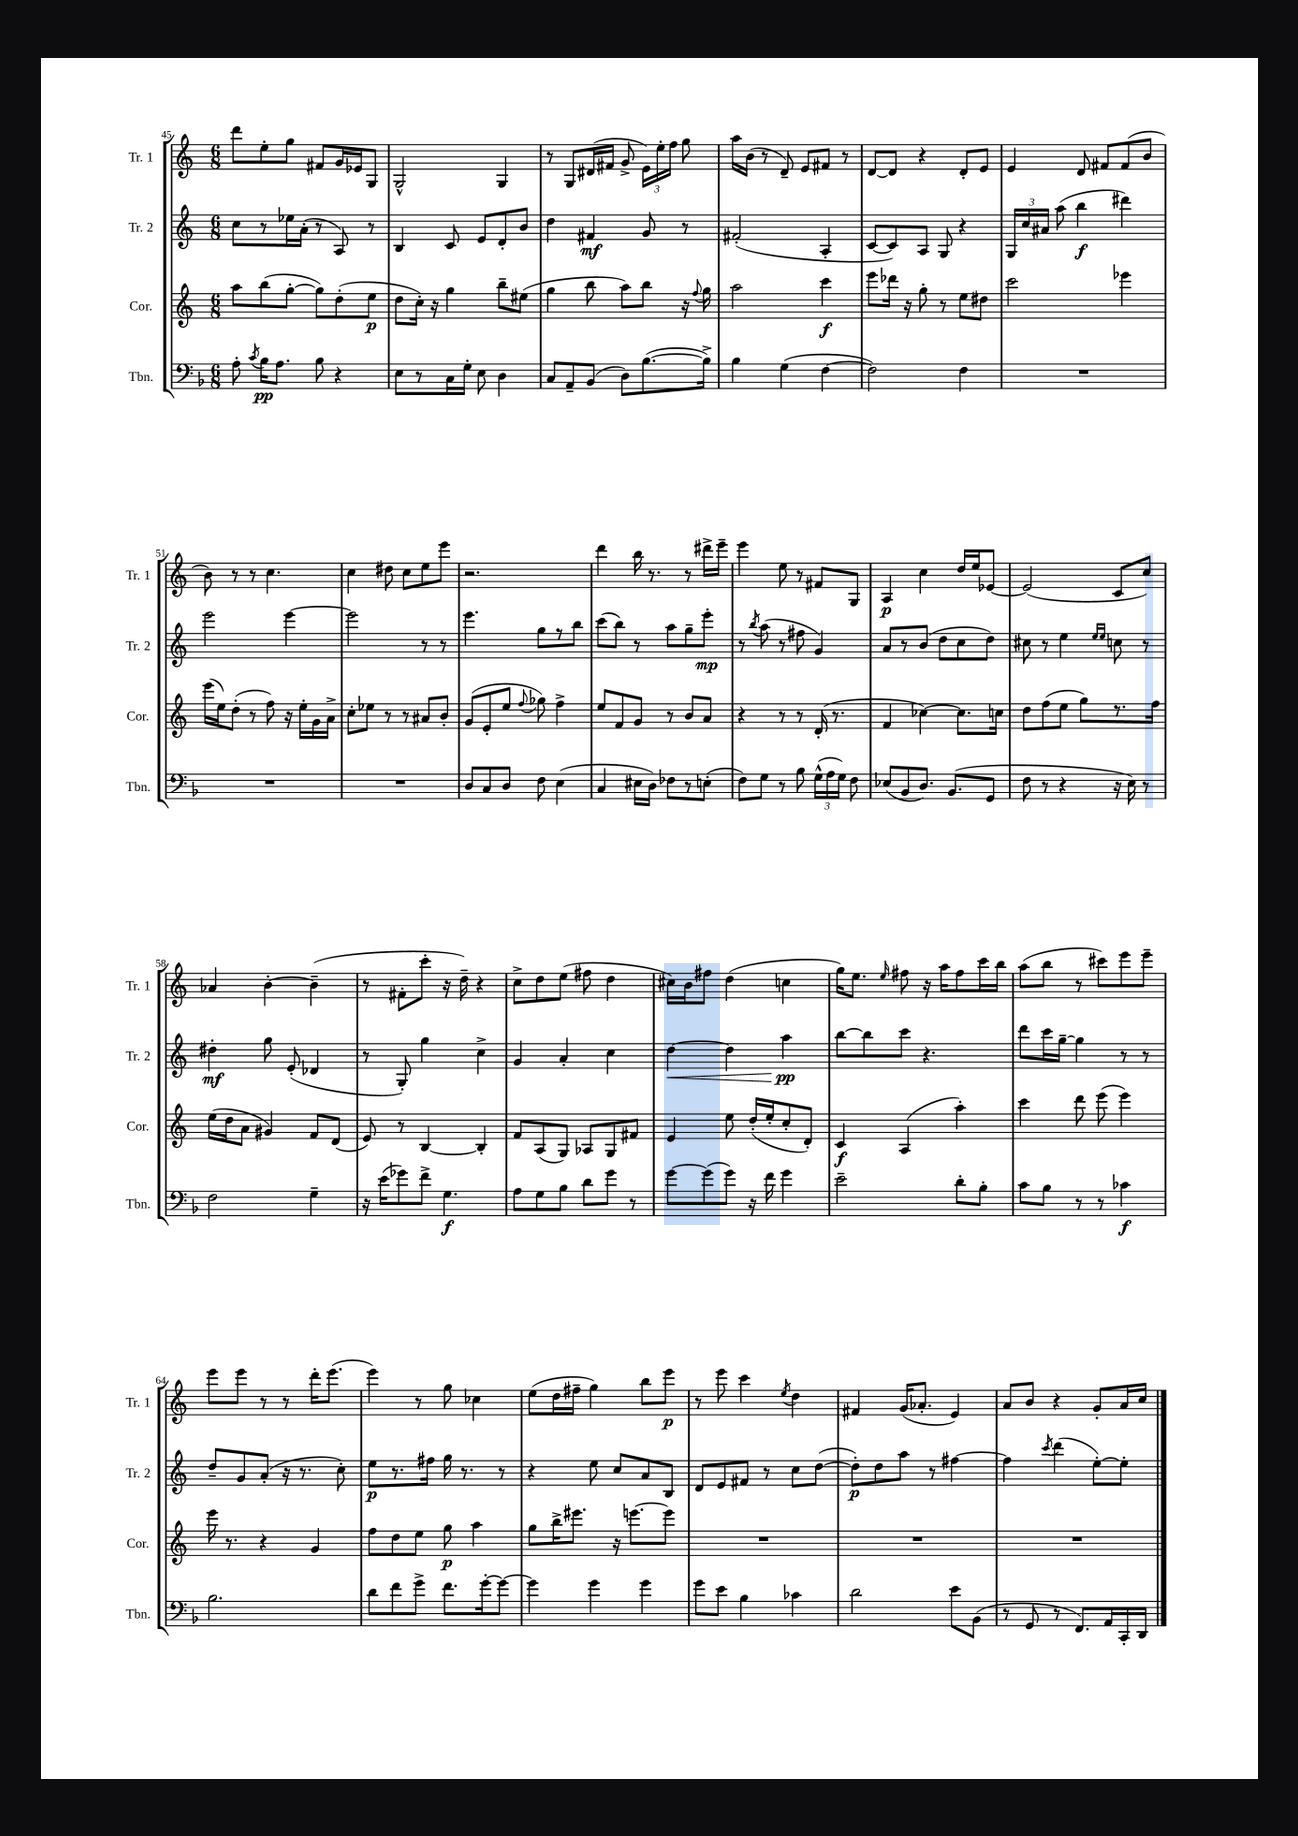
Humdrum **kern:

**kern	**dynam	**kern	**dynam	**kern	**dynam	**kern	**dynam
*part4	*part4	*part3	*part3	*part2	*part2	*part1	*part1
*staff4	*staff4	*staff3	*staff3	*staff2	*staff2	*staff1	*staff1
*I"Tbn.	*	*I"Cor.	*	*I"Tr. 2	*	*I"Tr. 1	*
*I'Tbn.	*	*I'Cor.	*	*I'Tr. 2	*	*I'Tr. 1	*
*clefF4	*	*clefG2	*	*clefG2	*	*clefG2	*
*k[b-]	*	*k[]	*	*k[]	*	*k[]	*
*M6/8	*	*M6/8	*	*M6/8	*	*M6/8	*
=45	=45	=45	=45	=45	=45	=45	=45
8A'\	.	8aa\L	.	8cc\L	.	8ddd\L	.
8qc/	.	.	.	.	.	.	.
16B-\KL	pp	(8bb\	.	8r	.	8ee'\	.
8.A\J	.	.	.	.	.	.	.
.	.	[8gg'\J	.	16ee-X\L	.	8gg\J	.
.	.	.	.	(16a'\JJ	.	.	.
8B-\	.	8gg\L])	.	8r	.	8f#X/L	.
4r	.	(8dd'\	.	8A/)	.	16g/L	.
.	.	.	.	.	.	16e-X/J	.
.	.	8ee\J	p	8r	.	8G/J	.
=46	=46	=46	=46	=46	=46	=46	=46
8E\L	.	8dd\L	.	4B/	.	2G^^/	.
8r	.	16cc'\Jk)	.	.	.	.	.
.	.	16r	.	.	.	.	.
16C\L	.	4gg\	.	8c/	.	.	.
16G'\JJ	.	.	.	.	.	.	.
8E\	.	.	.	8e/L	.	.	.
4D\	.	8bb~\L	.	8d'/	.	4G/	.
.	.	(8ee#X\J	.	8b/J	.	.	.
=47	=47	=47	=47	=47	=47	=47	=47
8C/L	.	4gg\	.	4dd\	.	8r	.
8AA~/	.	.	.	.	.	8G/L	.
(8BB-/J	.	8bb\	.	4f#X/	mf	(16d#X/L	.
.	.	.	.	.	.	16f#X/JJ	.
8D\L)	.	8aa\L)	.	.	.	8g^/	.
([8.B-\	.	8bb\J	.	8g/	.	24e\LL)	.
.	.	.	.	.	.	24ee'\	.
.	.	.	.	.	.	24ff\JJ	.
.	.	16r	.	8r	.	8gg\	.
.	.	8qqff/	.	.	.	.	.
16B-^\Jk])	.	16gg\	.	.	.	.	.
=48	=48	=48	=48	=48	=48	=48	=48
4B-\	.	2aa\	.	(2f#X'/	.	16aa\LL	.
.	.	.	.	.	.	(16b\JJ	.
.	.	.	.	.	.	8r	.
(4G\	.	.	.	.	.	8d~/)	.
.	.	.	.	.	.	8e/L	.
[4F\	.	4ccc\	f	4A'/	.	8f#X/J	.
.	.	.	.	.	.	8r	.
=49	=49	=49	=49	=49	=49	=49	=49
2F\])	.	8eee\L	.	[8c/L	.	[8d/L	.
.	.	16ddd-X\Jk	.	8c/])	.	8d/J]	.
.	.	16r	.	.	.	.	.
.	.	8gg'\	.	8A/J	.	4r	.
.	.	8r	.	8G/	.	.	.
4F\	.	8ee\L	.	4r	.	8d'/L	.
.	.	8dd#X\J	.	.	.	8e/J	.
=50	=50	=50	=50	=50	=50	=50	=50
2.r	.	2ccc\	.	24G/LL	.	4e/	.
.	.	.	.	24cc/	.	.	.
.	.	.	.	24a#X/JJ	.	.	.
.	.	.	.	(8aa\	.	.	.
.	.	.	.	4bb\	f	8d/	.
.	.	.	.	.	.	8f#X/L	.
.	.	4eee-X\	.	4ddd#X\)	.	(8f#/	.
.	.	.	.	.	.	8b/J	.
!!LO:LB:g=z
=51	=51	=51	=51	=51	=51	=51	=51
2.r	.	(16eee\LL	.	2eee\	.	8b\)	.
.	.	16ee\J)	.	.	.	.	.
.	.	(8dd'\J	.	.	.	8r	.
.	.	8r	.	.	.	8r	.
.	.	8ff\)	.	.	.	4.cc\	.
.	.	16r	.	[4eee\	.	.	.
.	.	16ee'\LL	.	.	.	.	.
.	.	16g\	.	.	.	.	.
.	.	16a^\JJ	.	.	.	.	.
=52	=52	=52	=52	=52	=52	=52	=52
2.r	.	8cc'\L	.	2eee\]	.	4cc\	.
.	.	8ee-X\J	.	.	.	.	.
.	.	8r	.	.	.	8dd#X\	.
.	.	8r	.	.	.	8cc\L	.
.	.	8a#X/L	.	8r	.	8ee\	.
.	.	8b'/J	.	8r	.	8eee\J	.
=53	=53	=53	=53	=53	=53	=53	=53
8D/L	.	(8g/L	.	4.eee\	.	2.r	.
8C/	.	8e'/	.	.	.	.	.
8D/J	.	8ee/J	.	.	.	.	.
.	.	8qqff/	.	.	.	.	.
8F\	.	8gg-X\)	.	8gg\L	.	.	.
(4E\	.	4ff^\	.	8r	.	.	.
.	.	.	.	8bb\J	.	.	.
=54	=54	=54	=54	=54	=54	=54	=54
4C/	.	8ee/L	.	(8ccc\L	.	4ddd\	.
.	.	8f/	.	8bb\J)	.	.	.
16E#X\LL	.	8g/J	.	8r	.	16bb\	.
16D\JJ)	.	.	.	.	.	8.r	.
8F-X\L	.	8r	.	8aa\L	.	.	.
8r	.	8b/L	.	8gg~\	.	8r	.
(8En'\J	.	8a/J	.	8eee'\J	mp	16ddd#X^\LL	.
.	.	.	.	.	.	16eee~\JJ	.
=55	=55	=55	=55	=55	=55	=55	=55
8F\L)	.	4r	.	8r	.	4eee\	.
.	.	.	.	8qbb/	.	.	.
8G\J	.	.	.	(8aa\	.	.	.
8r	.	8r	.	8r	.	8ee\	.
8B-\	.	8r	.	8ff#X\	.	8r	.
(24G^^\LL	.	(16d'/	.	4g/)	.	8f#X/L	.
24A\	.	.	.	.	.	.	.
.	.	8.r	.	.	.	.	.
24G\JJ)	.	.	.	.	.	.	.
8F\	.	.	.	.	.	8G/J	.
=56	=56	=56	=56	=56	=56	=56	=56
(8E-X/L	.	4f/	.	8a/L	.	4A/	p
8BB-/	.	.	.	8r	.	.	.
8.D/J)	.	[4cc-X\)	.	(8b/J	.	4cc\	.
.	.	.	.	8dd\L	.	.	.
(8.BB-/L	.	.	.	.	.	.	.
.	.	8.cc-\L]	.	8cc\	.	16dd/LL	.
.	.	.	.	.	.	16ee/J	.
8GG/J	.	.	.	8dd\J)	.	[8e-X/J	.
.	.	16ccn\Jk	.	.	.	.	.
=57	=57	=57	=57	=57	=57	=57	=57
8F\	.	8dd\L	.	8cc#X\	.	(2e-/]	.
8r	.	(8ff\	.	8r	.	.	.
4r	.	8ee\J	.	4ee\	.	.	.
.	.	8gg\L)	.	.	.	.	.
.	.	.	.	16qqee/LL	.	.	.
.	.	.	.	16qqee/JJ	.	.	.
16r	.	8.r	.	8ccn\	.	8c/L	.
16E\)	.	.	.	.	.	.	.
8r	.	.	.	8r	.	8cc/J)	.
.	.	16ff\Jk	.	.	.	.	.
!!LO:LB:g=z
=58	=58	=58	=58	=58	=58	=58	=58
2F\	.	(16ee\LL	.	4dd#X'\	mf	4a-X/	.
.	.	16dd\J	.	.	.	.	.
.	.	8a\J	.	.	.	.	.
.	.	4g#X/)	.	8gg\	.	[4b'\	.
.	.	.	.	(8e'/	.	.	.
4G~\	.	8f/L	.	4d-X/	.	(4b~\]	.
.	.	(8d/J	.	.	.	.	.
=59	=59	=59	=59	=59	=59	=59	=59
16r	.	8e/)	.	8r	.	8r	.
(16e\KL	.	.	.	.	.	.	.
8g-X\)	.	8r	.	8G'/)	.	8f#X'\L	.
8f^\J	.	[4B/	.	4gg\	.	8ccc'\J	.
4.G\	f	.	.	.	.	16r	.
.	.	.	.	.	.	16dd~\)	.
.	.	4B'/]	.	4cc^\	.	4r	.
=60	=60	=60	=60	=60	=60	=60	=60
8A\L	.	8f/L	.	4g/	.	8cc^\L	.
8G\	.	(8A/	.	.	.	8dd\	.
8B-\J	.	8G/J)	.	4a'/	.	(8ee\J	.
8d\L	.	8A-X/L	.	.	.	8ff#X\	.
8g\J	.	8G/	.	4cc\	.	4dd\	.
8r	.	8f#X/J	.	.	.	.	.
=61	=61	=61	=61	=61	=61	=61	=61
!	!	!	!	!	!LO:HP:b	!	!
[8g\L	.	4e/	.	[4dd\	<	16cc#X\LL)	.
.	.	.	.	.	.	16b\J	.
(8g\]	.	.	.	.	.	8ff#X\J	.
8g\J)	.	8ee\	.	4dd\]	.	(4dd\	.
16r	.	(16dd'/LL	.	.	.	.	.
16f\	.	16ee'/J	.	.	.	.	.
4g\	.	8cc'/	.	4aa\	pp	4ccn\	.
.	.	8d'/J)	.	.	.	.	.
.	.	.	.	.	[	.	.
=62	=62	=62	=62	=62	=62	=62	=62
2e~\	.	4c/	f	[8bb\L	.	16gg\KL)	.
.	.	.	.	.	.	8.ee\J	.
.	.	.	.	8bb\]	.	.	.
.	.	.	.	.	.	16qqee/	.
.	.	(4A/	.	8ccc\J	.	8ff#X\	.
.	.	.	.	4.r	.	16r	.
.	.	.	.	.	.	16aa\KL	.
8d'\L	.	4aa'\)	.	.	.	8ff#\	.
8B-'\J	.	.	.	.	.	16ccc\L	.
.	.	.	.	.	.	16bb\JJ	.
=63	=63	=63	=63	=63	=63	=63	=63
8c\L	.	4ccc\	.	8ddd\L	.	(8aa\L	.
8B-\J	.	.	.	16ccc\L	.	8bb\J	.
.	.	.	.	[16gg~\JJ	.	.	.
8r	.	8ddd\	.	4gg\]	.	8r	.
8r	.	(8eee\	.	.	.	8ccc#X\L)	.
4c-X\	f	4eee\)	.	8r	.	8eee\	.
.	.	.	.	8r	.	8eee~\J	.
!!LO:LB:g=z
=64	=64	=64	=64	=64	=64	=64	=64
2.B-\	.	16eee\	.	8dd~/L	.	8eee\L	.
.	.	8.r	.	.	.	.	.
.	.	.	.	8g/	.	8eee\J	.
.	.	4r	.	(8a'/J	.	8r	.
.	.	.	.	16r	.	8r	.
.	.	.	.	8.r	.	.	.
.	.	4g/	.	.	.	16ddd'\KL	.
.	.	.	.	.	.	(8.eee\J	.
.	.	.	.	8cc'\)	.	.	.
=65	=65	=65	=65	=65	=65	=65	=65
8d\L	.	8ff\L	.	8ee\L	p	4eee\)	.
8f\	.	8dd\	.	8.r	.	.	.
8g^\J	.	8ee\J	.	.	.	8r	.
.	.	.	.	16ff#X\Jk	.	.	.
8.f\L	.	8gg\	p	16gg\	.	8gg\	.
.	.	.	.	8.r	.	.	.
.	.	4aa\	.	.	.	4cc-X\	.
[16g'\k	.	.	.	.	.	.	.
8g\J_	.	.	.	8r	.	.	.
=66	=66	=66	=66	=66	=66	=66	=66
4g\]	.	8gg\L	.	4r	.	(8ee\L	.
.	.	16bb^\K	.	.	.	16dd\L	.
.	.	8.eee#X\J	.	.	.	16ff#X~\JJ	.
4g\	.	.	.	8ee\	.	4gg\)	.
.	.	16r	.	8cc/L	.	.	.
.	.	[8.eeen\L	.	.	.	.	.
4g\	.	.	.	8a/	.	8bb\L	.
.	.	8eee\J]	.	8B/J	.	8eee\J	p
=67	=67	=67	=67	=67	=67	=67	=67
8g\L	.	2.r	.	8d/L	.	8r	.
8e\J	.	.	.	8e/	.	8eee\	.
4B-\	.	.	.	8f#X/J	.	4ccc\	.
.	.	.	.	8r	.	.	.
.	.	.	.	.	.	8qee/	.
4c-X\	.	.	.	8cc\L	.	4dd\	.
.	.	.	.	([8dd\J	.	.	.
=68	=68	=68	=68	=68	=68	=68	=68
2d\	.	2.r	.	8dd'\L])	p	4f#X/	.
.	.	.	.	8dd\	.	.	.
.	.	.	.	8aa\J	.	(16g/KL	.
.	.	.	.	.	.	8.a-X'/J	.
.	.	.	.	8r	.	.	.
8e\L	.	.	.	[4ff#X\	.	4e/)	.
(8BB-\J	.	.	.	.	.	.	.
=69	=69	=69	=69	=69	=69	=69	=69
8r	.	2.r	.	4ff#\]	.	8a/L	.
8GG/	.	.	.	.	.	8b/J	.
.	.	.	.	8qccc/	.	.	.
8r	.	.	.	(4ddd\	.	4r	.
8.FF/L)	.	.	.	.	.	.	.
.	.	.	.	[8ee'\L)	.	8g'/L	.
16AA/L	.	.	.	.	.	.	.
16CC'/	.	.	.	8ee'\J]	.	16a/L	.
16DD/JJ	.	.	.	.	.	16cc/JJ	.
==	==	==	==	==	==	==	==
*-	*-	*-	*-	*-	*-	*-	*-
